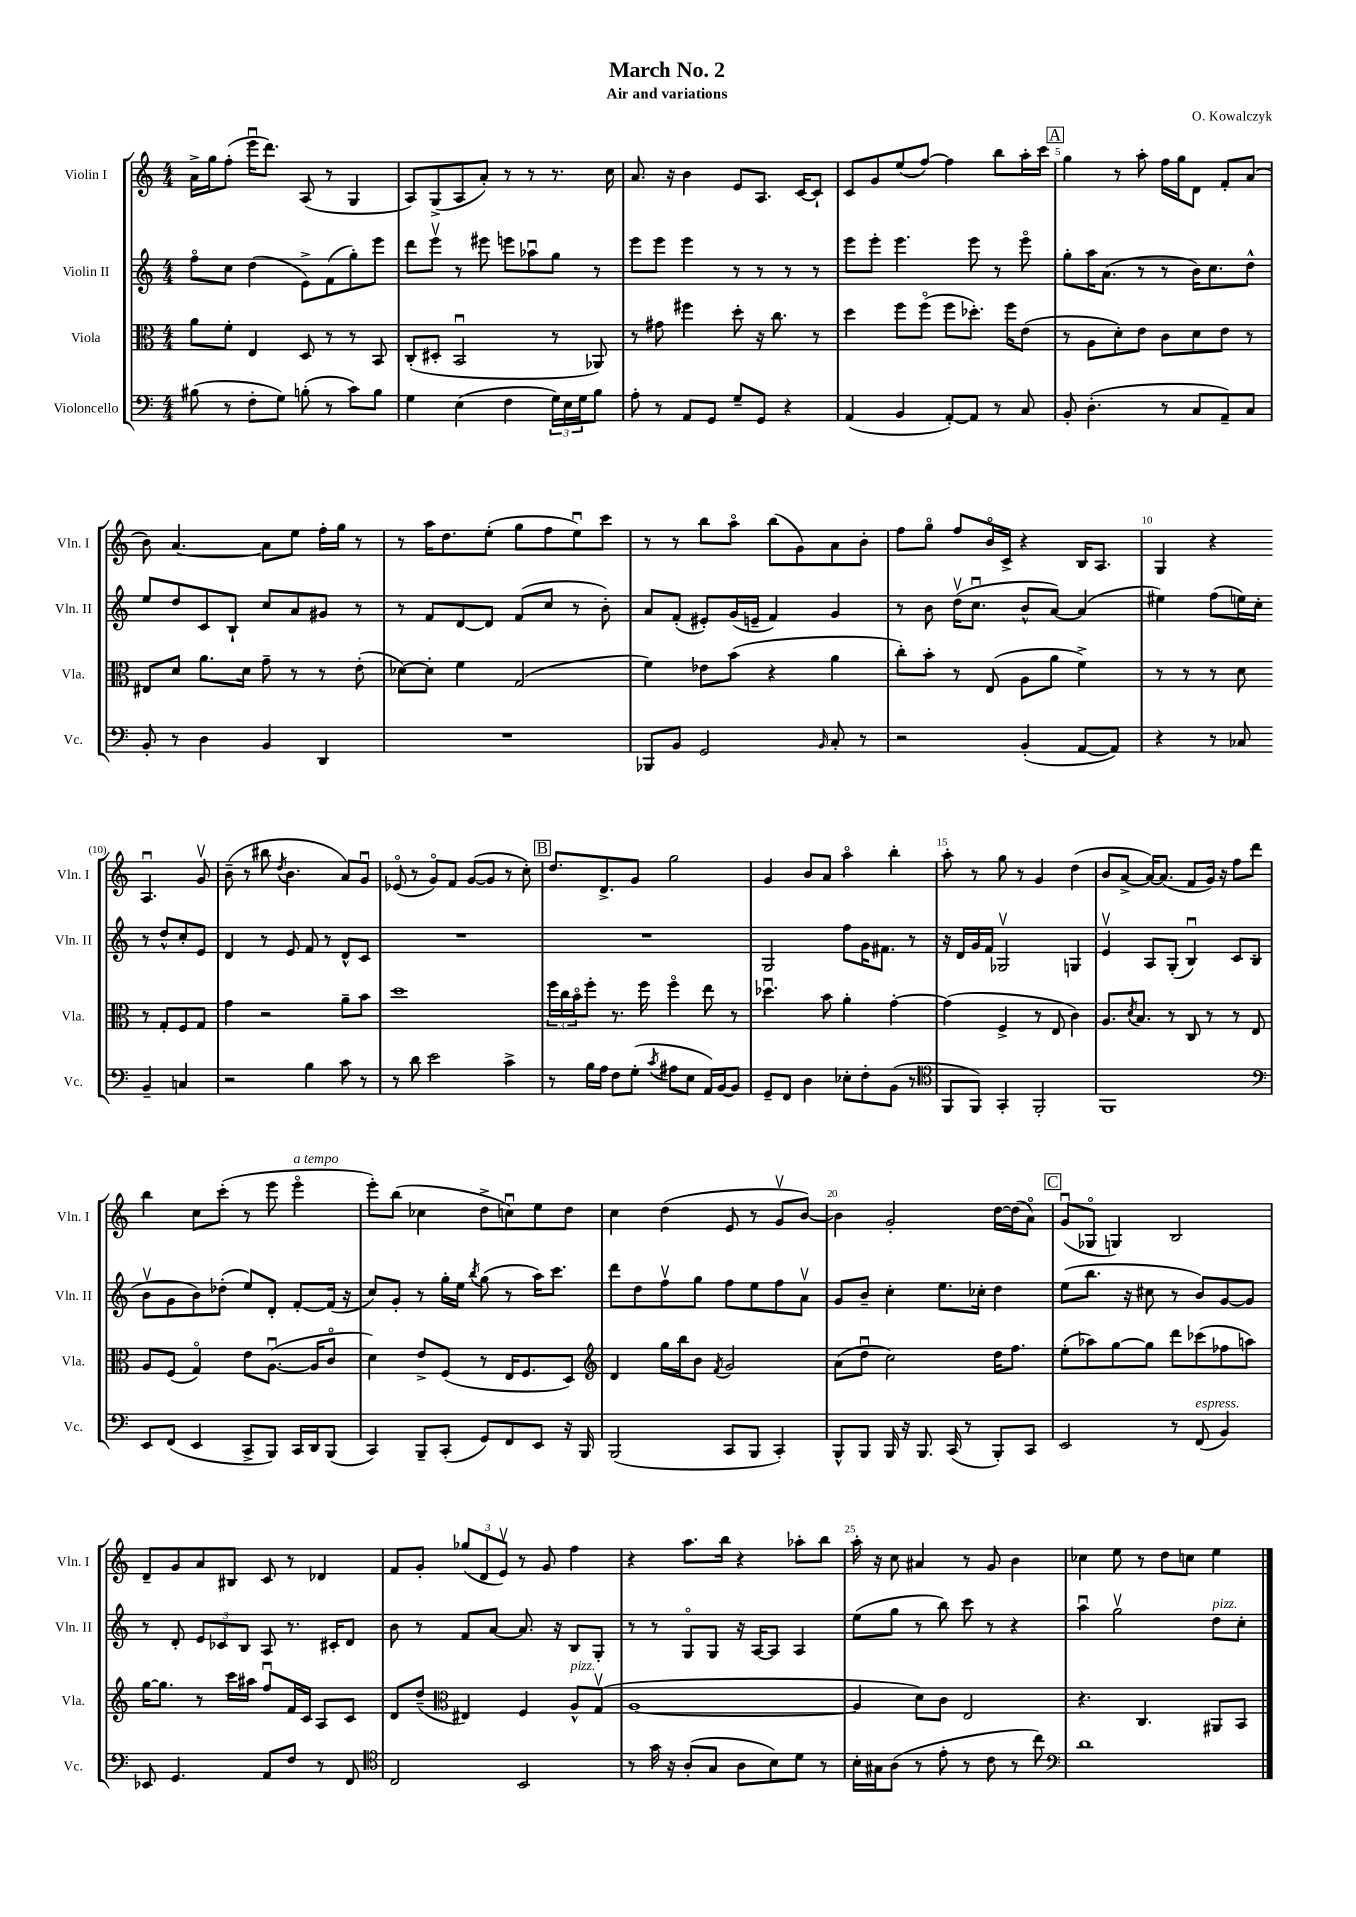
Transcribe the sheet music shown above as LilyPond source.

\header { title = "March No. 2" composer = "O. Kowalczyk" subtitle = "Air and variations" }
<<
\new StaffGroup <<
\new Staff = "s0" \with { instrumentName = "Violin I" shortInstrumentName = "Vln. I" } {
    \clef treble \key c \major \numericTimeSignature \time 4/4
    a'16-> g''16 f''8-.( e'''16\downbow d'''8.) a8( r8 g4 |
    a8) g8->( a8 a'8-.) r8 r8 r8. c''16 |
    a'8. r16 b'4 e'8 a8. c'16~ c'8-! |
    c'8 g'8 e''8( f''8~) f''4 b''8 a''16-. c'''16 |
    \mark \markup { \box "A" } g''4 r8 a''8-. f''16 g''16 d'8 f'8-. a'8( |
    b'8) a'4.~ a'8 e''8 f''16-. g''16 r8 |
    r8 a''16 d''8. e''8-.( g''8 f''8 e''8\downbow) c'''8 |
    r8 r8 b''8 a''8\flageolet b''8( g'8) a'8 b'8-. |
    f''8 g''8\flageolet f''8 b'16\flageolet c'16-> r4 b16 a8. |
    g4 r4 a4.\downbow g'8\upbow |
    b'8--( r8 bis''8 \acciaccatura { d''8 } b'4. a'8) g'8\downbow |
    ees'8\flageolet( r8 g'8\flageolet) f'8 g'8~( g'8 r8 c''8-.) |
    \mark \markup { \box "B" } d''8. d'8.-> g'8 g''2 |
    g'4 b'8 a'8 a''4\flageolet b''4-. |
    a''8-. r8 g''8 r8 g'4 d''4( |
    b'8 a'8~-> a'16~) a'8.( f'8 g'16) r16 f''8 d'''8 |
    b''4 c''8 c'''8-.( r8 e'''8 e'''4\flageolet^\markup { \italic "a tempo" } |
    e'''8-.) b''8( ces''4 d''8-> c''8\downbow) e''8 d''8 |
    c''4 d''4( e'8 r8 g'8\upbow b'8~) |
    b'4 g'2-. d''16~ d''16( a'8\flageolet) |
    \mark \markup { \box "C" } g'8\downbow( ges8\flageolet g4) b2 |
    d'8-- g'8 a'8 bis8 c'8 r8 des'4 |
    f'8 g'8-. \tuplet 3/2 { ges''8( d'8 e'8\upbow) } r8 g'8 f''4 |
    r4 a''8. b''16 r4 aes''8-. b''8 |
    a''16-. r16 c''8 ais'4 r8 g'8 b'4 |
    ces''4 e''8 r8 d''8 c''8 e''4 \bar "|." |
}
\new Staff = "s1" \with { instrumentName = "Violin II" shortInstrumentName = "Vln. II" } {
    \clef treble \key c \major \numericTimeSignature \time 4/4
    f''8\flageolet c''8 d''4( e'8->) f'8( g''8-.) e'''8 |
    d'''8 e'''8\upbow r8 eis'''8 e'''8 aes''8\downbow g''8 r8 |
    e'''8 e'''8 e'''4 r8 r8 r8 r8 |
    e'''8 e'''8-. e'''4. e'''8 r8 e'''8\flageolet |
    \mark \markup { \box "A" } g''8-. a''16 a'8.( r8 r8 b'16) c''8. d''8-^ |
    e''8 d''8 c'8 b8-! c''8 a'8 gis'8 r8 |
    r8 f'8 d'8~ d'8 f'8( c''8 r8 b'8-.) |
    a'8 f'8-.( eis'8-.) g'16( e'16-- f'4) g'4 |
    r8 b'8 d''16\upbow( c''8.\downbow b'8-^ a'8~) a'4( |
    eis''4) f''8( e''16) c''16-. r8 d''8-^ c''8-. e'8 |
    d'4 r8 e'8 f'8 r8 d'8-^ c'8 |
    R1 |
    \mark \markup { \box "B" } R1 |
    g2 f''8 g'16 fis'8. r8 |
    r16 d'16 g'16 f'16 ges2\upbow g4 |
    e'4\upbow a8 g8-.( b4\downbow) c'8 b8( |
    b'8\upbow g'8 b'8) des''8-.( e''8) d'8-. f'8~-. f'16( r16 |
    c''8) g'8-. r8 g''16-. e''16 \acciaccatura { b''8 } g''8( r8 a''16) c'''8. |
    d'''8 d''8 f''8\upbow g''8 f''8 e''8 f''8 a'8\upbow |
    g'8 b'8-- c''4-. e''8. ces''16-. d''4 |
    \mark \markup { \box "C" } e''8( b''8. r16 cis''8 r8 b'8) g'8~ g'8 |
    r8 d'8-. \tuplet 3/2 { e'8 ces'8 b8 } a8 r8. cis'16-. d'8 |
    b'8 r8 f'8 a'8~ a'8. r16 b8 g8-. |
    r8 r8 g8\flageolet g8 r16 a16~ a8 a4 |
    e''8( g''8 r8 b''8) c'''8 r8 r4 |
    a''4\downbow g''2\upbow d''8^\markup { \italic "pizz." } c''8-. \bar "|." |
}
\new Staff = "s2" \with { instrumentName = "Viola" shortInstrumentName = "Vla." } {
    \clef alto \key c \major \numericTimeSignature \time 4/4
    a'8 f'8-. e4 d8 r8 r8 b,8 |
    c8-.( dis8-. b,2\downbow r8 aes,8) |
    r8 gis'8 fis''4 d''8-. r16 c''8. r8 |
    d''4 f''8 f''8\flageolet( f''8 des''8.-.) f''16 e'8( |
    \mark \markup { \box "A" } r8 a8 d'8-.) e'8 c'8 d'8 e'8 r8 |
    eis8 d'8 a'8. d'16 g'8-- r8 r8 e'8-.( |
    des'8~) des'8-. f'4 g2( |
    f'4) ees'8 b'8( r4 a'4 |
    c''8-.) b'8-. r8 e8( a8 a'8 f'4->) |
    r8 r8 r8 d'8 r8 g8-. f8 g8 |
    g'4 r2 a'8-- b'8 |
    d''1 |
    \mark \markup { \box "B" } \tuplet 3/2 { f''16 c''16 b'16\flageolet } f''8-. r8. f''16 f''4\flageolet e''8 r8 |
    des''4.\downbow b'8 a'4-. g'4~-. |
    g'4( f4-> r8 e8 c'4) |
    a8. \acciaccatura { d'8 } b8. r8 c8 r8 r8 e8 |
    a8 f8( g4\flageolet) e'8 a8.~\downbow( a16 c'8\flageolet |
    d'4) e'8-> f8( r8 e16 f8. d8) |
    \clef treble d'4 g''16 b''16 b'8 \acciaccatura { f'8 } g'2 |
    a'8( d''8\downbow c''2) d''16 f''8. |
    \mark \markup { \box "C" } e''8-.( aes''8) g''8~ g''8 d'''8 ces'''8( fes''8 a''8) |
    g''16~ g''8. r8 c'''16 ais''16 f''8\downbow f'16 c'16 a8 c'8 |
    d'8 d''8--( \clef alto eis4) f4 a8-^^\markup { \italic "pizz." } g8\upbow( |
    a1~ |
    a4 d'8) c'8 e2 |
    r4. c4. ais,8 b,8 \bar "|." |
}
\new Staff = "s3" \with { instrumentName = "Violoncello" shortInstrumentName = "Vc." } {
    \clef bass \key c \major \numericTimeSignature \time 4/4
    bis8( r8 f8-. g8) b8-.( r8 c'8) b8 |
    g4 e4( f4 \tuplet 3/2 { g16) e16 g16 } b8 |
    a8-. r8 a,8 g,8 g8-- g,8 r4 |
    a,4( b,4 a,8~-.) a,8 r8 c8 |
    \mark \markup { \box "A" } b,8-. d4.-.( r8 c8 a,8--) c8 |
    b,8-. r8 d4 b,4 d,4 |
    R1 |
    bes,,8 b,8 g,2 \grace { b,16 } c8-. r8 |
    r2 b,4-.( a,8~ a,8) |
    r4 r8 ces8 b,4-- c4 |
    r2 b4 c'8 r8 |
    r8 d'8 e'2 c'4-> |
    \mark \markup { \box "B" } r8 b16 a16 f8 g8-.( \acciaccatura { c'8 } ais8 e8 a,16) b,16~ b,8 |
    g,8-- f,8 d4 ees8-. f8-. b,8( r8 |
    \clef tenor f,8 f,8) g,4-. f,2-. |
    f,1 |
    \clef bass e,8 f,8( e,4 c,8-> b,,8) c,16 d,16 b,,8( |
    c,4) b,,8-- c,8-.( g,8) f,8 e,8 r16 b,,16 |
    b,,2( c,8 b,,8 c,4-.) |
    b,,8-^ b,,8 b,,16 r16 b,,8. c,16( r8 b,,8-.) c,8 |
    \mark \markup { \box "C" } e,2 r8 f,8^\markup { \italic "espress." }( b,4) |
    ees,8 g,4. a,8 f8 r8 f,8 |
    \clef tenor c2 b,2 |
    r8 g'16 r16 a8-.( g8 a8 b8) d'8 r8 |
    b16-. gis16 a8( r8 e'8-. r8 c'8 r8 c''8) |
    \clef bass d'1 \bar "|." |
}
>>
>>
\layout { \context { \Score \override BarNumber.break-visibility = ##(#f #t #t) barNumberVisibility = #(every-nth-bar-number-visible 5) } }
